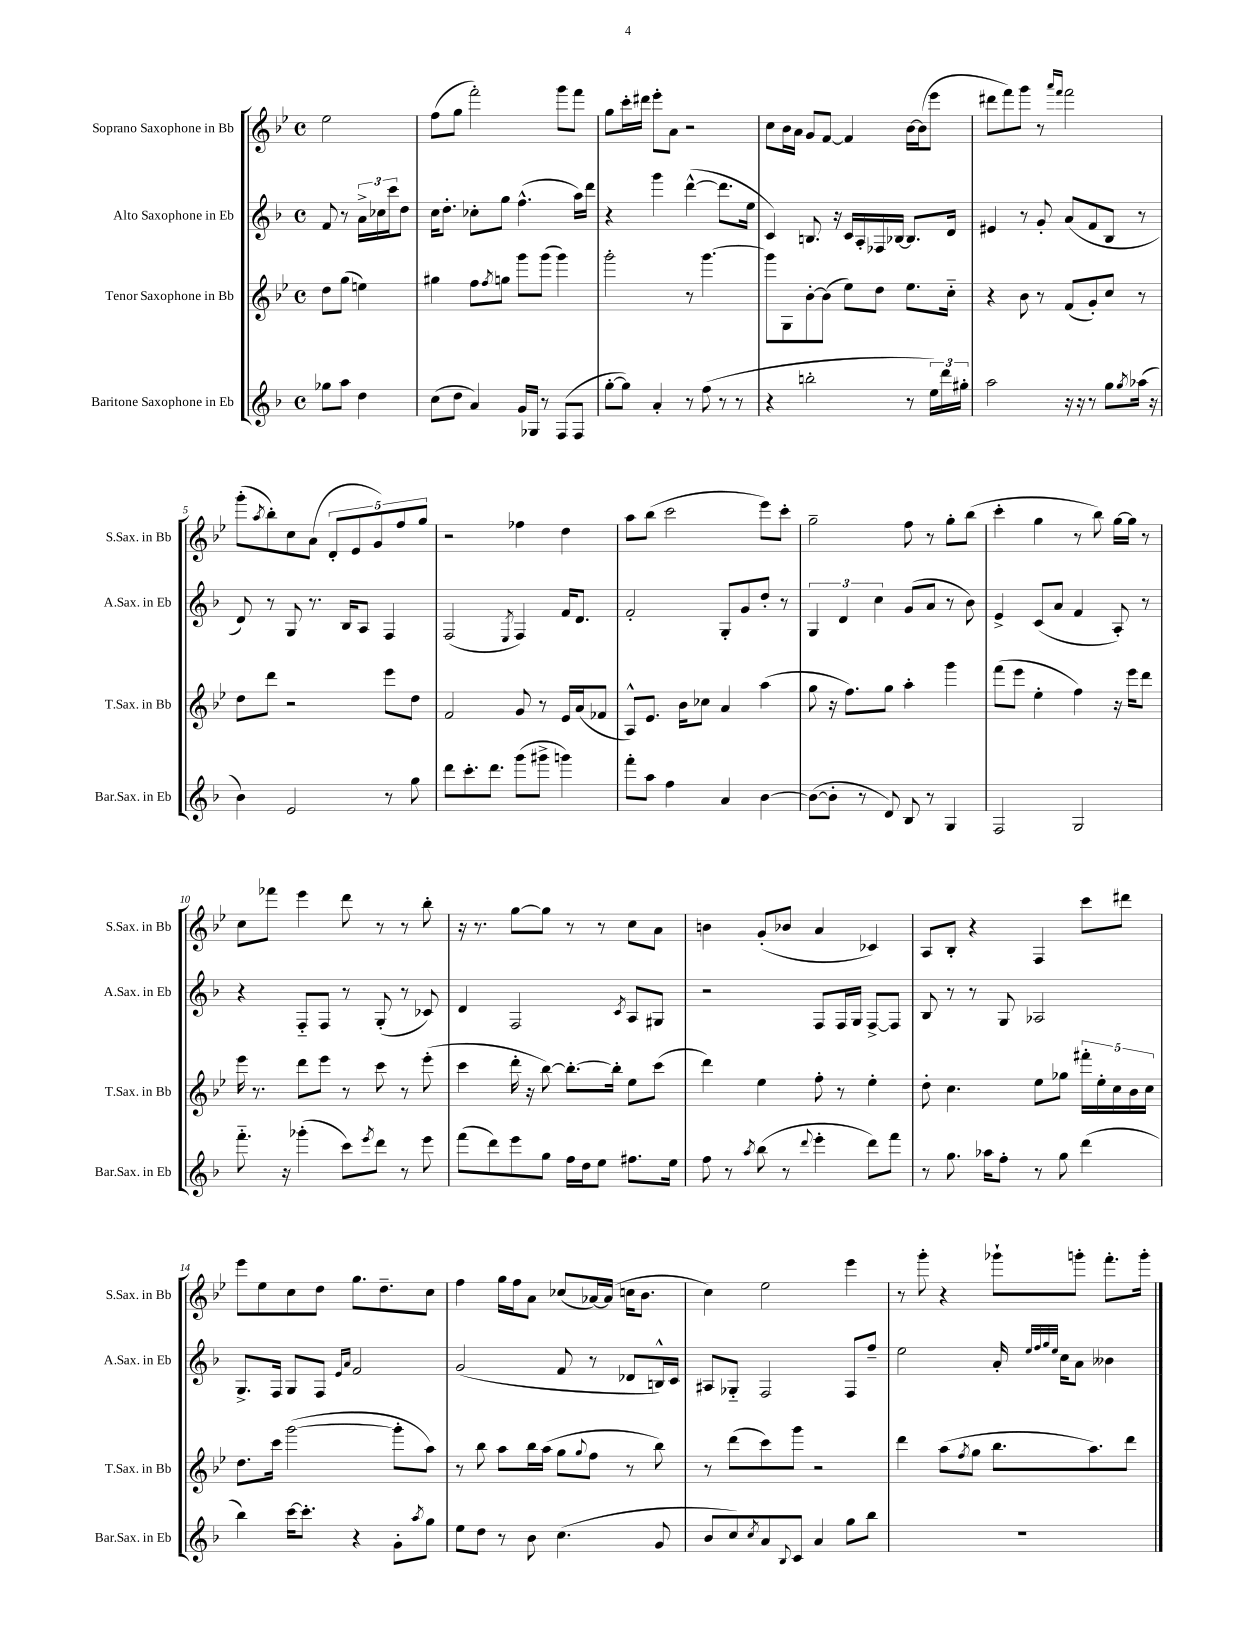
<<
\new StaffGroup <<
\new Staff = "s0" \with { instrumentName = "Soprano Saxophone in Bb" shortInstrumentName = "S.Sax. in Bb" } {
    \clef treble \key bes \major \defaultTimeSignature \time 4/4 \partial 2
    ees''2 |
    f''8( g''8 f'''2-.) g'''8 f'''8 |
    g''8 c'''16-. dis'''16 ees'''8-. a'8 r2 |
    c''8 bes'16 a'16 g'8 f'8~ f'4 bes'16~ bes'16( ees'''8 |
    dis'''8 f'''8) g'''8 r8 \grace { a'''16 f'''16 } f'''2 |
    g'''8-.( \acciaccatura { a''8 } bes''8-.) c''8 a'8( \tuplet 5/4 { d'8-. ees'8 g'8) f''8 g''8 } |
    r2 fes''4 d''4 |
    a''8 bes''8( c'''2 ees'''8) c'''8-. |
    g''2-- f''8 r8 g''8-. bes''8( |
    c'''4-. g''4 r8 bes''8) g''16~ g''16 r8 |
    c''8 fes'''8 ees'''4 d'''8 r8 r8 bes''8-. |
    r16 r8. g''8~ g''8 r8 r8 c''8 a'8 |
    b'4 g'8-.( bes'8 a'4 ces'4) |
    a8 bes8-. r4 f4 c'''8 dis'''8 |
    ees'''8 ees''8 c''8 d''8 g''8. d''8.-- c''8 |
    f''4 g''16 f''16 a'8 ces''8( aes'16~) aes'16( c''16 bes'8. |
    c''4) ees''2 ees'''4 |
    r8 g'''8-. r4 ges'''8-! g'''8-. f'''8.-. g'''16-. \bar "|." |
}
\new Staff = "s1" \with { instrumentName = "Alto Saxophone in Eb" shortInstrumentName = "A.Sax. in Eb" } {
    \clef treble \key f \major \defaultTimeSignature \time 4/4 \partial 2
    f'8 r8 \tuplet 3/2 { a'16-> ces''16 c'''16 } d''8 |
    c''16 d''8.-. ces''8-. g''8 f''4.-^( a''16) d'''16 |
    r4 g'''4 d'''4~-^( d'''8. e''16 |
    c'4) b8. r16 c'16 a16-. fes16 bes16~ bes8. d'16 |
    eis'4 r8 g'8-. a'8( f'8 bes8 r8 |
    d'8) r8 g8 r8. bes16 a8 f4 |
    f2( \acciaccatura { e8 } f4) f'16 d'8. |
    f'2-. g8-. g'8 d''8-. r8 |
    \tuplet 3/2 { g4 d'4 c''4 } g'8( a'8 r8 bes'8) |
    e'4-> c'8( a'8 f'4 a8-.) r8 |
    r4 f8-_ f8 r8 g8-.( r8 ces'8) |
    d'4 f2 \acciaccatura { c'8 } a8 gis8 |
    r2 f8 f16 g16 f8~-> f8 |
    bes8 r8 r8 g8 aes2 |
    g8.-> f16 g8 f8 \grace { e'16 a'16 } f'2 |
    g'2( f'8 r8 des'8 b16-^) c'16 |
    ais8 ges8-_ f2 f8 f''8-- |
    e''2 a'16-. \grace { e''32 f''32 g''32 e''32 } c''16 a'8 beses'4 \bar "|." |
}
\new Staff = "s2" \with { instrumentName = "Tenor Saxophone in Bb" shortInstrumentName = "T.Sax. in Bb" } {
    \clef treble \key bes \major \defaultTimeSignature \time 4/4 \partial 2
    d''8 g''8( e''4) |
    gis''4 f''8 \acciaccatura { f''8 } g''8 g'''8 g'''8( g'''4) |
    g'''2-. r8 g'''4.~ |
    g'''8 g8 bes'8~-. bes'8( ees''8) d''8 ees''8. c''16-_ |
    r4 bes'8 r8 f'8( g'8-.) c''8 r8 |
    d''8 d'''8 r2 ees'''8 d''8 |
    f'2 g'8 r8 ees'16 a'16( fes'8 |
    a8-^) ees'8. bes'16 ces''8 a'4 a''4( |
    g''8 r16 f''8.) g''8 a''4-. g'''4 |
    f'''8( ees'''8 ees''4-. f''4) r16 ees'''16 d'''8 |
    ees'''16 r8. d'''8 ees'''8 r8 c'''8 r8 ees'''8-.( |
    c'''4 d'''16-. r16 bes''8~) bes''8.~-. bes''16-. ees''8 c'''8( |
    d'''4) ees''4 f''8-. r8 ees''4-. |
    d''8-. c''4. ees''8 ges''8 \tuplet 5/4 { fis'''16-. ees''16-. c''16 bes'16 c''16 } |
    d''8. c'''16 g'''2~( g'''8-. a''8) |
    r8 bes''8 a''8 bes''16 a''16( g''8 \appoggiatura { g''8 } f''8 r8 bes''8) |
    r8 d'''8( c'''8) g'''8 r2 |
    d'''4 a''8( \acciaccatura { f''8 } g''8 bes''8. a''8.) d'''8 \bar "|." |
}
\new Staff = "s3" \with { instrumentName = "Baritone Saxophone in Eb" shortInstrumentName = "Bar.Sax. in Eb" } {
    \clef treble \key f \major \defaultTimeSignature \time 4/4 \partial 2
    ges''8 a''8 d''4 |
    c''8( d''8 a'4) g'16 ges16 r8 f8( f8 |
    g''8~-. g''8) a'4-. r8 f''8( r8 r8 |
    r4 b''2-. r8 \tuplet 3/2 { e''16) d'''16 gis''16-. } |
    a''2 r16 r16 r8 g''8 \acciaccatura { g''8 } aes''16( r16 |
    bes'4) e'2 r8 g''8 |
    d'''8 c'''8.-. d'''8. g'''8( gis'''8-> g'''4) |
    f'''8-. a''8 f''4 a'4 bes'4~ |
    bes'8~( bes'8-. r8 d'8) bes8 r8 g4 |
    f2 g2 |
    f'''8.-_ r16 ges'''4-.( c'''8) \acciaccatura { e'''8 } d'''8 r8 e'''8 |
    f'''8( d'''8) e'''8 g''8 f''16 d''16 e''8 fis''8. e''16 |
    f''8 r8 \acciaccatura { a''8 } bes''8( r8 \appoggiatura { d'''8 } e'''4-. d'''8) f'''8 |
    r8 g''8. aes''16 f''8-. r8 g''8 d'''4( |
    bes''4) c'''16~ c'''8.-. r4 g'8-. \acciaccatura { a''8 } g''8 |
    e''8 d''8 r8 bes'8 c''4.( g'8 |
    bes'8 c''8) \acciaccatura { c''8 } a'8 \appoggiatura { bes8 } c'8 a'4 g''8 bes''8 |
    R1 \bar "|." |
}
>>
>>
